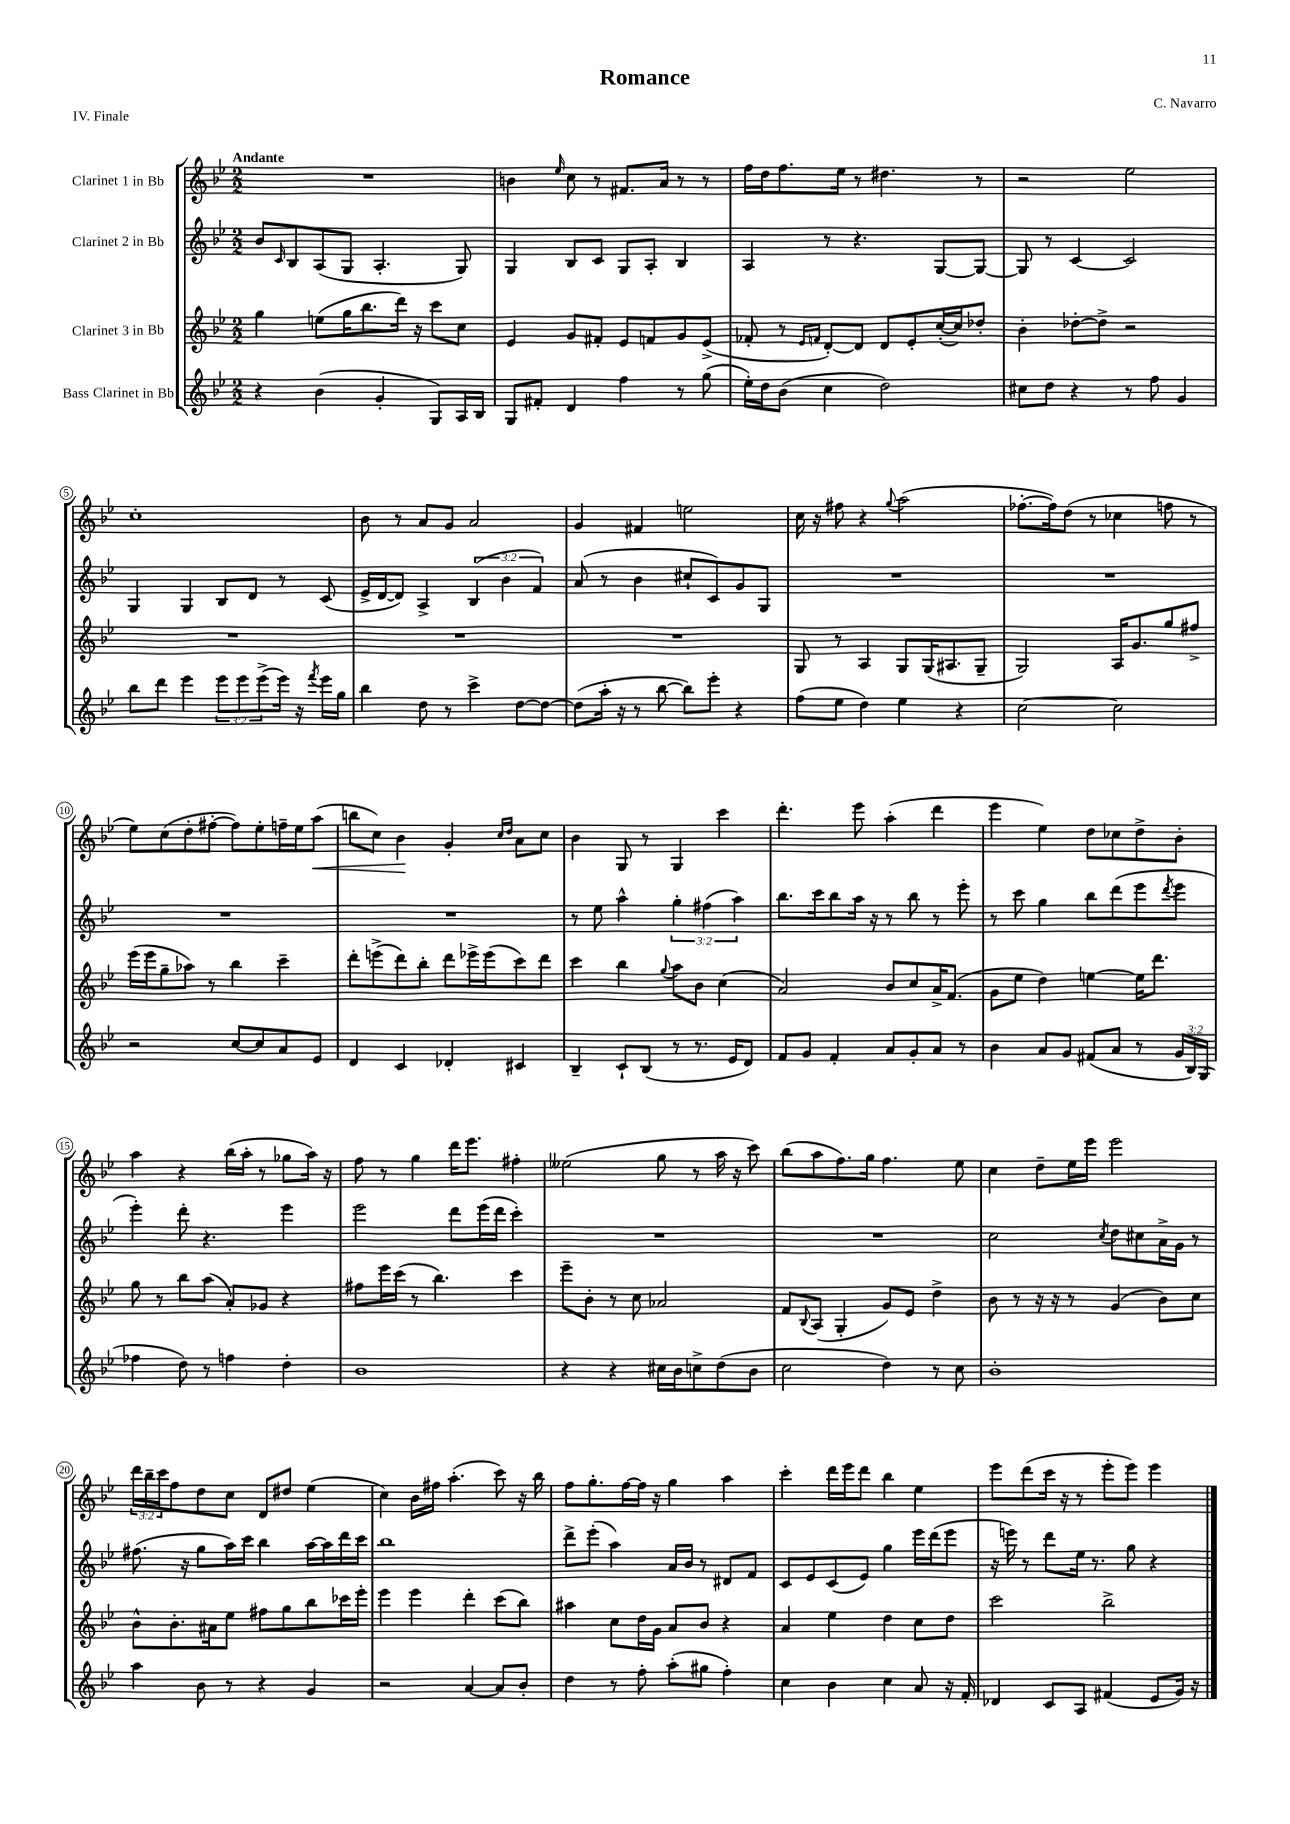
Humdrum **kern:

**kern	**kern	**kern	**kern	**dynam
*part4	*part3	*part2	*part1	*part1
*staff4	*staff3	*staff2	*staff1	*staff1
*I"Bass Clarinet in Bb	*I"Clarinet 3 in Bb	*I"Clarinet 2 in Bb	*I"Clarinet 1 in Bb	*
*clefG2	*clefG2	*clefG2	*clefG2	*
*k[b-e-]	*k[b-e-]	*k[b-e-]	*k[b-e-]	*
*M2/2	*M2/2	*M2/2	*M2/2	*
=1	=1	=1	=1	=1
!	!	!	!LO:TX:a:B:t=Andante	!
4r	4gg\	8b-/L	1r	.
.	.	16qqc/	.	.
.	.	8B-/	.	.
(4b-\	(8een\L	(8A/	.	.
.	16gg\K	8G/J	.	.
.	8.bb-\	.	.	.
4g'/	.	4.A'/	.	.
.	16ddd\Jk)	.	.	.
.	16r	.	.	.
8G/L)	8ccc\L	.	.	.
16A/L	8cc\J	8G/)	.	.
16B-/JJ	.	.	.	.
=2	=2	=2	=2	=2
8G/L	4e-/	4G/	4bn\	.
8f#X'/J	.	.	.	.
.	.	.	16qqee-/	.
4d/	8g/L	8B-/L	8cc\	.
.	8f#X'/J	8c/J	8r	.
4ff\	8e-/L	8G/L	8.f#X/L	.
.	8fn/	8A'/J	.	.
.	.	.	16a/Jk	.
8r	8g/	4B-/	8r	.
(8gg\	(8e-^/J	.	8r	.
=3	=3	=3	=3	=3
16ee-'\LL)	8f-X'/	4A/	16ff\LL	.
16dd\J	.	.	16dd\J	.
(8b-\J	8r	.	8.ff\	.
.	16qqe-/LL	.	.	.
.	16qqfn/JJ	.	.	.
4cc\	[8d'/L)	8r	.	.
.	.	.	16ee-\Jk	.
.	8d/J]	4.r	8r	.
2dd\)	8d/L	.	4.dd#X\	.
.	8e-'/	.	.	.
.	([16cc'/L	[8G/L	.	.
.	16cc/J])	.	.	.
.	8dd-X'/J	8G/J_	8r	.
=4	=4	=4	=4	=4
8cc#X\L	4b-'\	8G/]	2r	.
8dd\J	.	8r	.	.
4r	[8dd-X'\L	[4c/	.	.
.	8dd-^\J]	.	.	.
8r	2r	2c/]	2ee-\	.
8ff\	.	.	.	.
4g/	.	.	.	.
!!LO:LB:g=z
=5	=5	=5	=5	=5
8bb-\L	1r	4G/	1cc'	.
8ddd\J	.	.	.	.
4eee-\	.	4G/	.	.
12eee-\L	.	8B-/L	.	.
12eee-\	.	.	.	.
.	.	8d/J	.	.
(12eee-^\	.	.	.	.
16eee-\Jk)	.	8r	.	.
16r	.	.	.	.
8qfff/	.	.	.	.
16eee-\LL	.	(8c/	.	.
16gg\JJ	.	.	.	.
=6	=6	=6	=6	=6
4bb-\	1r	16e-^/LL	8b-\	.
.	.	[16d/J	.	.
.	.	8d/J])	8r	.
8dd\	.	4A^/	8a/L	.
8r	.	.	8g/J	.
4ccc^\	.	(6B-/	2a/	.
.	.	6b-\	.	.
[8dd\L	.	.	.	.
.	.	6f/)	.	.
8dd\J_	.	.	.	.
=7	=7	=7	=7	=7
(8dd\L]	1r	(8a/	4g/	.
16aa'\Jk	.	8r	.	.
16r	.	.	.	.
8r	.	4b-\	4f#X/	.
[8bb-\	.	.	.	.
8bb-\L])	.	8cc#X`/L	2een\	.
8eee-'\J	.	8c/)	.	.
4r	.	8g/	.	.
.	.	8G/J	.	.
=8	=8	=8	=8	=8
(8ff\L	8G/	1r	16cc\	.
.	.	.	16r	.
8ee-\J	8r	.	8ff#X\	.
4dd\)	4A/	.	4r	.
.	.	.	8qqgg/	.
4ee-\	8G/L	.	(2aa\	.
.	(16G/K	.	.	.
.	8.A#X/	.	.	.
4r	.	.	.	.
.	8G~/J	.	.	.
=9	=9	=9	=9	=9
[2cc\	2G/)	1r	[8.ff-X'\L	.
.	.	.	16ff-\k])	.
.	.	.	(8dd\J	.
.	.	.	8r	.
2cc\]	16A/KL	.	4cc-X\	.
.	8.g/	.	.	.
.	8gg/	.	8ffn\	.
.	8ff#X^/J	.	8r	.
!!LO:LB:g=z
=10	=10	=10	=10	=10
2r	(16eee-\LL	1r	8ee-\L)	.
.	16eee-\J	.	.	.
.	8gg~\	.	(8cc\	.
.	8aa-X\J)	.	8dd'\	.
.	8r	.	[8ff#X'\J	.
[8cc/L	4bb-\	.	8ff#\L])	.
8cc/]	.	.	8ee-'\	.
8a/	4ccc~\	.	16ffn~\L	.
.	.	.	16ee-\J	.
!	!	!	!	!LO:HP:b
8e-/J	.	.	(8aa\J	<
=11	=11	=11	=11	=11
4d/	8ddd'\L	1r	8bbn\L	.
.	(8eeen^\	.	8cc\J)	.
4c/	8ddd\)	.	4b-\	.
.	8bb-'\J	.	.	.
4d-X'/	8ddd\L	.	4g'/	[
.	16eee-X^\L	.	.	.
.	(16eee-\J	.	.	.
.	.	.	16qqcc/LL	.
.	.	.	16qqdd/JJ	.
4c#X/	8ccc\)	.	8a\L	.
.	8ddd\J	.	8cc\J	.
=12	=12	=12	=12	=12
4B-~/	4ccc\	8r	4b-\	.
.	.	8ee-\	.	.
8c`/L	4bb-\	4aa^^\	8G/	.
(8B-/J	.	.	8r	.
.	8qqgg/	.	.	.
8r	8aa\L	6gg'\	4G/	.
8.r	8b-\J	.	.	.
.	.	(6ff#X\	.	.
.	(4cc\	.	4ccc\	.
16e-/KL	.	.	.	.
.	.	6aa\)	.	.
8d/J)	.	.	.	.
=13	=13	=13	=13	=13
8f/L	2a/)	8.bb-\L	4.ddd'\	.
8g/J	.	.	.	.
.	.	16ccc\k	.	.
4f'/	.	8bb-\	.	.
.	.	16aa\Jk	8eee-\	.
.	.	16r	.	.
8a/L	8b-/L	8r	(4aa'\	.
8g'/	8cc/	8bb-\	.	.
8a/J	16a^/K	8r	4ddd\	.
.	(8.f/J	.	.	.
8r	.	8eee-'\	.	.
=14	=14	=14	=14	=14
4b-\	8g\L	8r	4eee-\	.
.	8ee-\J	8ccc\	.	.
8a/L	4dd\)	4gg\	4ee-\)	.
8g/J	.	.	.	.
(8f#X/L	[4een\	8bb-\L	8dd\L	.
8a/J	.	(8ddd\	8cc-X\	.
8r	16ee\KL]	8eee-\	8dd^\	.
.	8.ddd\J	.	.	.
.	.	8qddd/	.	.
24g/LL	.	8eee-\J	8b-'\J	.
24B-/)	.	.	.	.
(24G/JJ	.	.	.	.
!!LO:LB:g=z
=15	=15	=15	=15	=15
4ff-X\	8gg\	4eee-'\)	4aa\	.
.	8r	.	.	.
8dd\)	8bb-\L	8ddd'\	4r	.
8r	(8aa\J	4.r	.	.
4ffn\	8a'/L)	.	(16bb-\LL	.
.	.	.	16aa'\JJ	.
.	8g-X/J	.	8r	.
4dd'\	4r	4eee-\	8gg-X\L	.
.	.	.	16aa\Jk)	.
.	.	.	16r	.
=16	=16	=16	=16	=16
1b-	8ff#X\L	2eee-\	8ff\	.
.	16eee-\L	.	8r	.
.	(16ccc\JJ	.	.	.
.	8r	.	4gg\	.
.	4.bb-\)	.	.	.
.	.	8ddd\L	16ddd\KL	.
.	.	.	8.eee-\J	.
.	.	(16eee-\L	.	.
.	.	16ddd\JJ	.	.
.	4ccc\	4ccc'\)	4ff#X'\	.
=17	=17	=17	=17	=17
4r	8eee-~\L	1r	(2ee--X\	.
.	8b-'\J	.	.	.
4r	8r	.	.	.
.	8cc\	.	.	.
16cc#X\LL	2a-X/	.	8gg\	.
16b-\J	.	.	.	.
8ccn^\	.	.	8r	.
(8dd\	.	.	16aa\	.
.	.	.	16r	.
8b-\J	.	.	8ccc\)	.
=18	=18	=18	=18	=18
2cc\	8f/L	1r	(8bb-\L	.
.	8qqB-/	.	.	.
.	(8A/J	.	8aa\	.
.	4G'/	.	8.ff\)	.
.	.	.	16gg\Jk	.
4dd\)	8g/L)	.	4.ff\	.
.	8e-/J	.	.	.
8r	4dd^\	.	.	.
8cc\	.	.	8ee-\	.
=19	=19	=19	=19	=19
1b-'	8b-\	2cc\	4cc\	.
.	8r	.	.	.
.	16r	.	8dd~\L	.
.	16r	.	.	.
.	8r	.	16ee-\L	.
.	.	.	16eee-\JJ	.
.	.	8qcc/	.	.
.	(4g/	8dd\L	2eee-\	.
.	.	8cc#X\	.	.
.	8b-\L)	16a^\L	.	.
.	.	16g\JJ	.	.
.	8cc\J	8r	.	.
!!LO:LB:g=z
=20	=20	=20	=20	=20
4aa\	8b-^^\L	(8.ff#X\	24ddd\LL	.
.	.	.	24bb-~\	.
.	.	.	24ccc\J	.
.	8.b-'\	.	8ff\	.
.	.	16r	.	.
8b-\	.	8gg\L	8dd\	.
.	16a#X\k	.	.	.
8r	8ee-\J	16aa\L)	8cc\J	.
.	.	16ccc\JJ	.	.
4r	8ff#X\L	4bb-\	8d/L	.
.	8gg\	.	8dd#X/J	.
4g/	8bb-\	[16aa\LL	(4ee-\	.
.	.	16aa\]	.	.
.	16ccc-X\L	16ddd\	.	.
.	16eee-'\JJ	16ccc\JJ	.	.
=21	=21	=21	=21	=21
2r	4eee-\	1bb-	4cc\)	.
.	4eee-\	.	16b-\LL	.
.	.	.	16ff#X\JJ	.
.	.	.	(4.aa'\	.
[4a/	4ddd'\	.	.	.
8a/L]	(8ccc\L	.	8ccc\)	.
8b-'/J	8bb-\J)	.	16r	.
.	.	.	16bb-\	.
=22	=22	=22	=22	=22
4dd\	4aa#X\	8ddd^\L	8ff\L	.
.	.	(8eee-'\J	8.gg'\	.
8r	8cc\L	4aa\)	.	.
.	.	.	[16ff\L	.
8ff'\	16dd\L	.	16ff\JJ]	.
.	16g\JJ	.	16r	.
(8aa'\L	8a/L	16a/LL	4gg\	.
.	.	16b-/JJ	.	.
8gg#X\J	8b-/J	8r	.	.
4ff'\)	4r	8d#X/L	4aa\	.
.	.	8f/J	.	.
=23	=23	=23	=23	=23
4cc\	4a/	8c/L	4ccc'\	.
.	.	8e-/	.	.
4b-\	4ee-\	(8c/	16ddd\LL	.
.	.	.	16eee-\J	.
.	.	8e-/J)	8ddd\J	.
4cc\	4dd\	4gg\	4bb-\	.
8a/	8cc\L	16eee-\LL	4ee-\	.
.	.	(16ddd\J	.	.
16r	8dd\J	8eee-\J	.	.
16f'/	.	.	.	.
=24	=24	=24	=24	=24
4d-X/	2ccc\	16r	8eee-\L	.
.	.	16eeen\)	.	.
.	.	8r	(8ddd\	.
8c/L	.	8ddd\L	16ccc\Jk	.
.	.	.	16r	.
8A/J	.	16ee-\Jk	8r	.
.	.	8.r	.	.
(4f#X/	2bb-^\	.	8eee-'\L	.
.	.	8gg\	8eee-\J)	.
8e-/L	.	4r	4eee-\	.
16g/Jk)	.	.	.	.
16r	.	.	.	.
==	==	==	==	==
*-	*-	*-	*-	*-
